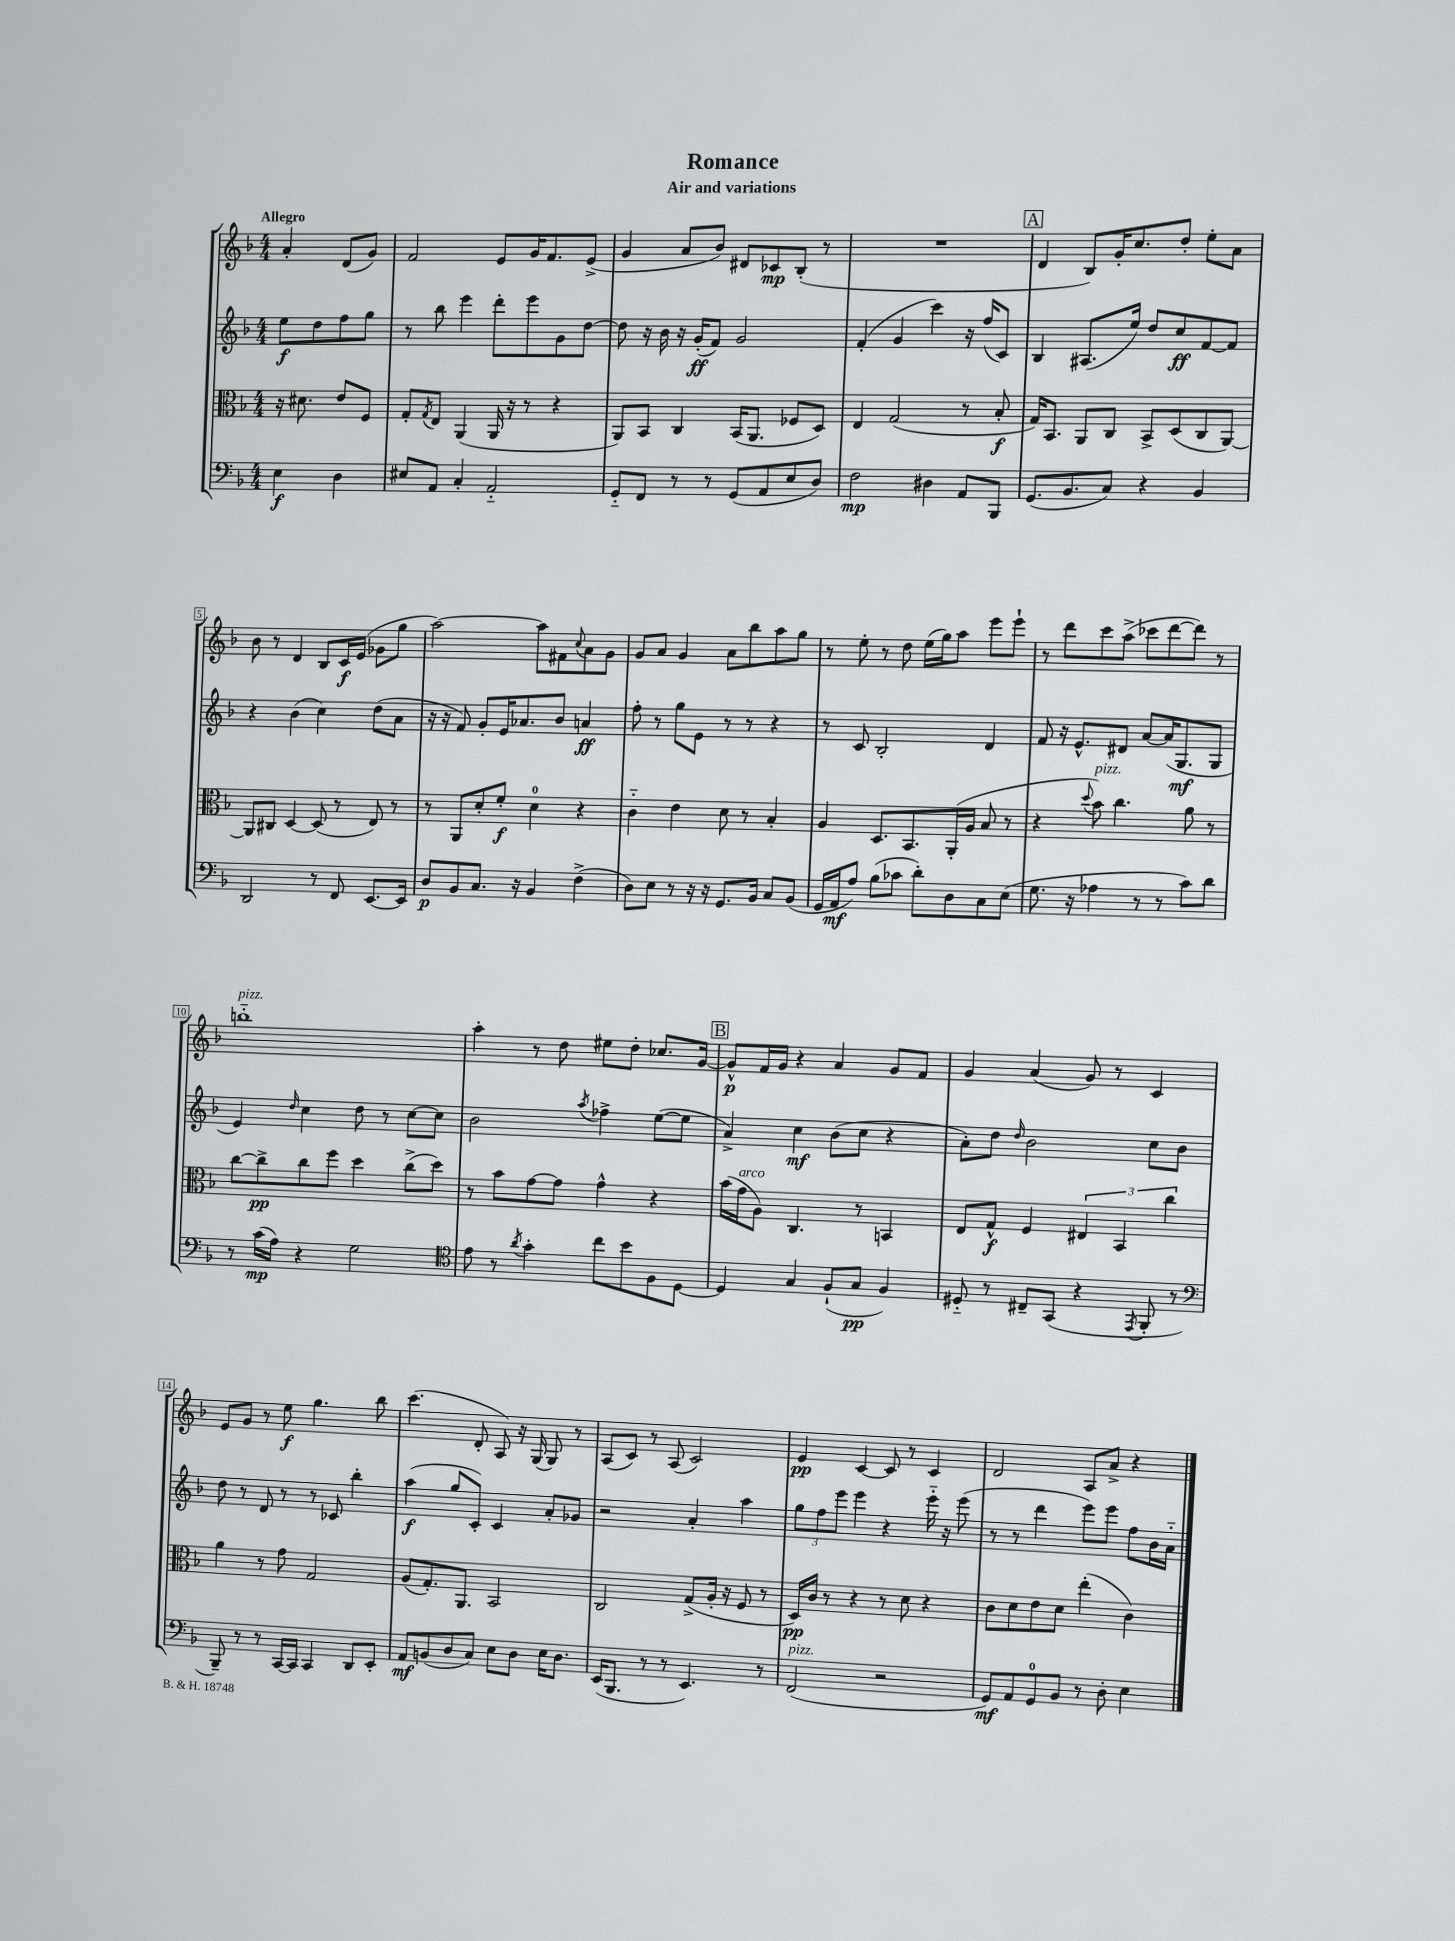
\header { title = "Romance" subtitle = "Air and variations" }
<<
\new StaffGroup <<
\new Staff = "s0" {
    \clef treble \key f \major \numericTimeSignature \time 4/4 \partial 2 \tempo "Allegro"
    a'4-. d'8( g'8) |
    f'2 e'8 g'16 f'8. e'8->( |
    g'4 a'8 bes'8) dis'8 ces'8\mp bes8-.( r8 |
    R1 |
    \mark \markup { \box "A" } d'4 bes8) g'16-. c''8. d''8-. e''8-. a'8 |
    bes'8 r8 d'4 bes8 c'16\f e'16( ges'8 g''8 |
    a''2~) a''8 fis'8 \appoggiatura { c''8 } a'8 g'8 |
    g'8 a'8 g'4 a'8 bes''8 a''8 g''8 |
    r8 e''8-. r8 d''8 e''16( g''16) a''8 e'''8 e'''8-! |
    r8 d'''8 c'''8 a''8->( ces'''8 d'''8~ d'''8) r8 |
    b''1-_^\markup { \italic "pizz." } |
    a''4-. r8 d''8 eis''8 d''8-. ces''8. g'16~ |
    \mark \markup { \box "B" } g'8-^\p f'16 g'16 r4 a'4 g'8 f'8 |
    g'4 a'4( g'8) r8 c'4 |
    e'8 g'8 r8 e''8\f g''4. bes''8 |
    c'''4.( d'8-. a8) r16 g16( g8) r8 |
    a8( c'8) r8 a8( c'2) |
    e'4\pp c'4~ c'8 r8 c'4 |
    d'2 a8 a'8-> r4 \bar "|." |
}
\new Staff = "s1" {
    \clef treble \key f \major \numericTimeSignature \time 4/4 \partial 2
    e''8\f d''8 f''8 g''8 |
    r8 bes''8 e'''4 d'''8-. e'''8 g'8 d''8~ |
    d''8 r16 bes'16 r16 g'16-.\ff( f'8) g'2 |
    f'4-.( g'4 c'''4) r16 f''16( c'8) |
    \mark \markup { \box "A" } bes4 ais8.( e''16) d''8 c''8\ff f'8~ f'8 |
    r4 bes'4( c''4) d''8( a'8 |
    r16 r16 f'8) g'8-. e'16 aes'8. bes'8 a'4\ff |
    f''8-. r8 g''8 e'8 r8 r8 r4 |
    r8 c'8 bes2-. d'4 |
    f'8 r16 e'8.-^ dis'8 a'8~ a'16( g8.\mf g8 |
    e'4) \grace { d''16 } c''4 d''8 r8 c''8~ c''8 |
    bes'2 \acciaccatura { a''8 } fes''4-> e''8~( e''8 |
    \mark \markup { \box "B" } a'4->) c''4\mf bes'8( c''8 r4 |
    a'8-.) d''8 \grace { d''16 } bes'2 c''8 bes'8 |
    d''8 r8 d'8 r8 r8 ces'8 bes''4-. |
    a''4\f( g''8 c'8-.) c'4 a'8-. ges'8 |
    r2 a'4-. a''4 |
    \tuplet 3/2 { g''8 f''8 e'''8 } e'''4 r4 e'''16-_ r16 e'''8( |
    r8 r8 d'''4 e'''8) e'''8 f''8 bes'16 a'16-_ \bar "|." |
}
\new Staff = "s2" {
    \clef alto \key f \major \numericTimeSignature \time 4/4 \partial 2
    r16 dis'8. e'8 f8 |
    g8-. \acciaccatura { g8 } e8 a,4( a,16 r16 r8 r4 |
    a,8) bes,8 c4 bes,16( a,8. fes8 d8) |
    e4 g2( r8 bes8-.\f |
    \mark \markup { \box "A" } g16) bes,8. a,8 c8 bes,8-> d8( c8 a,8~) |
    a,8 cis8 d4~ d8( r8 e8) r8 |
    r8 a,8 d'8-. f'8-.\f d'4-0 r4 |
    c'4-_ e'4 d'8 r8 bes4-. |
    a4 d8. bes,8. a,16-.( a16 bes8 r8 |
    r4 \appoggiatura { d''8 } bes'8^\markup { \italic "pizz." }) c''4. a'8 r8 |
    c''8~ c''8->\pp c''8 f''8 d''4 c''8->( d''8) |
    r8 bes'8 g'8~ g'8 g'4-^ r4 |
    \mark \markup { \box "B" } bes'16( g'16^\markup { \italic "arco" } a8) c4. r8 b,4 |
    e8 g8-^\f f4 \tuplet 3/2 { eis4 bes,4 c''4 } |
    a'4 r8 g'8 g2 |
    a8( g8.-.) a,8. bes,2 |
    c2 g8->( a16-. r16 f8 r8 |
    d16\pp) c'16 r8 r4 r8 d'8 r4 |
    c'8 d'8 e'8 d'8 e''4-.( c'4) \bar "|." |
}
\new Staff = "s3" {
    \clef bass \key f \major \numericTimeSignature \time 4/4 \partial 2
    e4\f d4 |
    eis8 a,8 c4-. a,2-_ |
    g,8-_ f,8 r8 r8 g,8( a,8 e8 d8) |
    f2\mp dis4 a,8 bes,,8 |
    \mark \markup { \box "A" } g,8.( bes,8. c8) r4 bes,4 |
    d,2 r8 f,8 e,8.~ e,16 |
    d8\p bes,8 c8. r16 bes,4 f4->( |
    d8) e8 r8 r16 r16 g,8. bes,16 c8 bes,8( |
    g,16 a,16\mf a8) bes8( ces'8 d'8-.) d8 c8 e8( |
    g8. r16 aes4 r8 r8 c'8) d'8 |
    r8 c'16\mp( a16) r4 g2 |
    \clef tenor e'8 r8 \acciaccatura { a'8 } g'4-. c''8 bes'8 f8 d8~ |
    \mark \markup { \box "B" } d4 g4 f8-!( g8\pp f4) |
    dis8-_ r8 cis8-- g,8( r4 \acciaccatura { e,8 } f,8-. r8 |
    \clef bass bes,,8--) r8 r8 c,16~ c,16 c,4 d,8 e,8-. |
    a,8\mf b,8( d8 c8) e8 d8 e16 d8. |
    e,16( bes,,8. r8 r8 e,4.) r8 |
    f,2^\markup { \italic "pizz." }( r2 |
    g,8\mf) a,8 g,8-0 bes,8 r8 d8-. e4 \bar "|." |
}
>>
>>
\layout { \context { \Score \override BarNumber.stencil = #(make-stencil-boxer 0.1 0.3 ly:text-interface::print) } }
